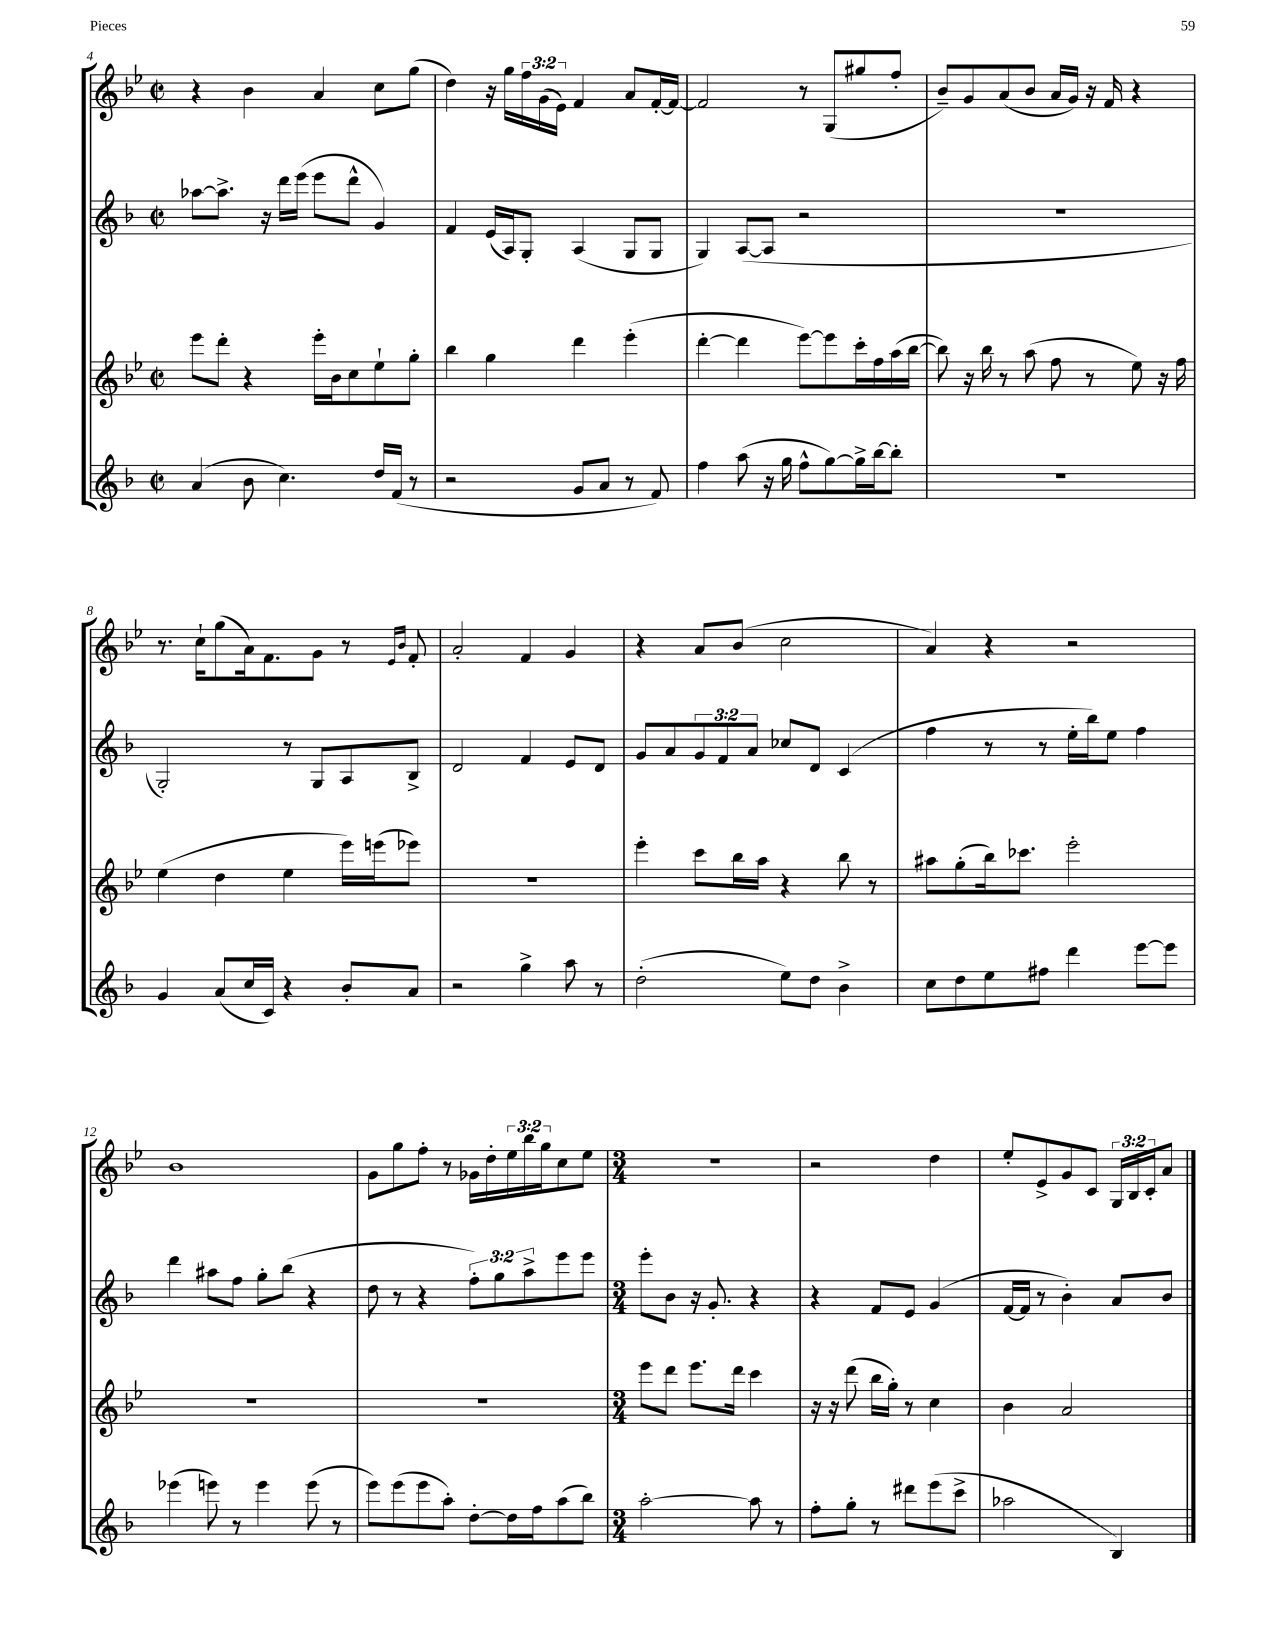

**kern	**kern	**kern	**kern
*staff4	*staff3	*staff2	*staff1
*clefG2	*clefG2	*clefG2	*clefG2
*k[b-]	*k[b-e-]	*k[b-]	*k[b-e-]
*M2/2	*M2/2	*M2/2	*M2/2
*met(c|)	*met(c|)	*met(c|)	*met(c|)
(4a/	8eee-\L	[8aa-\L	4r
.	8ddd'\J	8.aa-^\]J	.
8b-\	4r	.	4b-\
.	.	16r	.
4.cc\)	.	16ddd\LL	.
.	.	(16eee\JJ	.
.	16eee-'\LL	8eee\L	4a/
.	16b-\J	.	.
.	8cc\	8ddd^^\J	.
16dd/LL	8ee-`\	4g/)	8cc\L
(16f/JJ	.	.	.
8r	8gg'\J	.	(8gg\J
=	=	=	=
2r	4bb-\	4f/	4dd\)
.	4gg\	(16e/LL	16r
.	.	16A/J)	16gg\LL
.	.	8G'/J	24ff\
.	.	.	(24g\
.	.	.	24e-\JJ)
8g/L	4ddd\	(4A/	4f/
8a/J	.	.	.
8r	(4eee-'\	8G/L	8a/L
8f/)	.	8G/J	[16f'/L
.	.	.	16f/_JJ
=	=	=	=
4ff\	[4ddd'\	4G/)	2f/]
(8aa\	4ddd\]	([8A/L	.
16r	.	8A/]J	.
16gg\	.	.	.
8ff^^\L	[8eee-\L)	2r	8r
[8gg\)	8eee-\]	.	(8G/L
16gg^\]L	16ccc'\L	.	8gg#/
[16bb-\J	16ff\	.	.
8bb-'\]J	(16aa\	.	8ff'/J
.	[16bb-\JJ	.	.
=	=	=	=
1r	8bb-\])	1r	8b-~/L)
.	16r	.	8g/
.	16bb-\	.	.
.	8r	.	(8a/
.	(8aa\	.	8b-/J
.	8ff\	.	16a/LL
.	.	.	16g/JJ)
.	8r	.	16r
.	.	.	16f/
.	8ee-\)	.	4r
.	16r	.	.
.	16ff\	.	.
=	=	=	=
4g/	(4ee-\	2G'/)	8.r
.	.	.	16cc`\LK
(8a/L	4dd\	.	(8gg\
16cc/L	.	.	16a\k)
16c/JJ)	.	.	8.f\
4r	4ee-\	8r	.
.	.	8G/L	8g\J
8b-'/L	16eee-\LL)	8A/	8r
.	(16eee\J	.	.
.	.	.	16qqe-/LL
.	.	.	16qqb-/JJ
8a/J	8eee-\J)	8B-^/J	8f'/
=	=	=	=
2r	1r	2d/	2a'/
4gg^\	.	4f/	4f/
8aa\	.	8e/L	4g/
8r	.	8d/J	.
=	=	=	=
(2dd'\	4eee-'\	8g/L	4r
.	.	8a/	.
.	8ccc\L	12g/	8a/L
.	.	12f/	.
.	16bb-\L	.	(8b-/J
.	.	12a/J	.
.	16aa\JJ	.	.
8ee\L)	4r	8cc-/L	2cc\
8dd\J	.	8d/J	.
4b-^\	8bb-\	(4c/	.
.	8r	.	.
=	=	=	=
8cc\L	8aa#\L	4ff\	4a/)
8dd\	(8gg'\	.	.
8ee\	16bb-\k)	8r	4r
.	8.ccc-\J	.	.
8ff#\J	.	8r	.
4ddd\	2eee-'\	16ee'\LL	2r
.	.	16bb-\J)	.
.	.	8ee\J	.
[8eee\L	.	4ff\	.
8eee\]J	.	.	.
=	=	=	=
(4eee-\	1r	4ddd\	1b-
8eee\)	.	8aa#\L	.
8r	.	8ff\J	.
4eee\	.	8gg'\L	.
.	.	(8bb-\J	.
(8eee\	.	4r	.
8r	.	.	.
=	=	=	=
8eee\L)	1r	8dd\	8g\L
(8eee\	.	8r	8gg\
8eee\	.	4r	8ff'\J
8aa'\J)	.	.	8r
[8dd'\L	.	12ff'\L)	16g-\LL
.	.	.	16dd'\
.	.	12gg\	.
16dd\]L	.	.	24ee-\
.	.	12aa^\	24bb-\
16ff\J	.	.	.
.	.	.	24gg\J
(8aa\	.	8eee\	8cc\
8bb-\J)	.	8eee\J	8ee-\J
=	=	=	=
*M3/4	*M3/4	*M3/4	*M3/4
[2aa'\	8eee-\L	8eee'\L	2.r
.	8ddd\J	8b-\J	.
.	8.eee-\L	16r	.
.	.	8.g'/	.
.	16ddd\Jk	.	.
8aa\]	4ccc\	4r	.
8r	.	.	.
=	=	=	=
8ff'\L	16r	4r	2r
.	16r	.	.
8gg'\J	(8ddd\	.	.
8r	16bb-\LL	8f/L	.
.	16gg'\JJ)	.	.
8ddd#\L	8r	8e/J	.
(8eee\	4cc\	(4g/	4dd\
8ccc^\J	.	.	.
=	=	=	=
2aa-\	4b-\	[16f/LL	8ee-'/L
.	.	16f/]JJ	.
.	.	8r	8e-^/
.	2a/	4b-'\)	8g/
.	.	.	8c/J
4B-/)	.	8a/L	24G/LL
.	.	.	24B-/
.	.	.	24c'/J
.	.	8b-/J	8a/J
==	==	==	==
*-	*-	*-	*-
